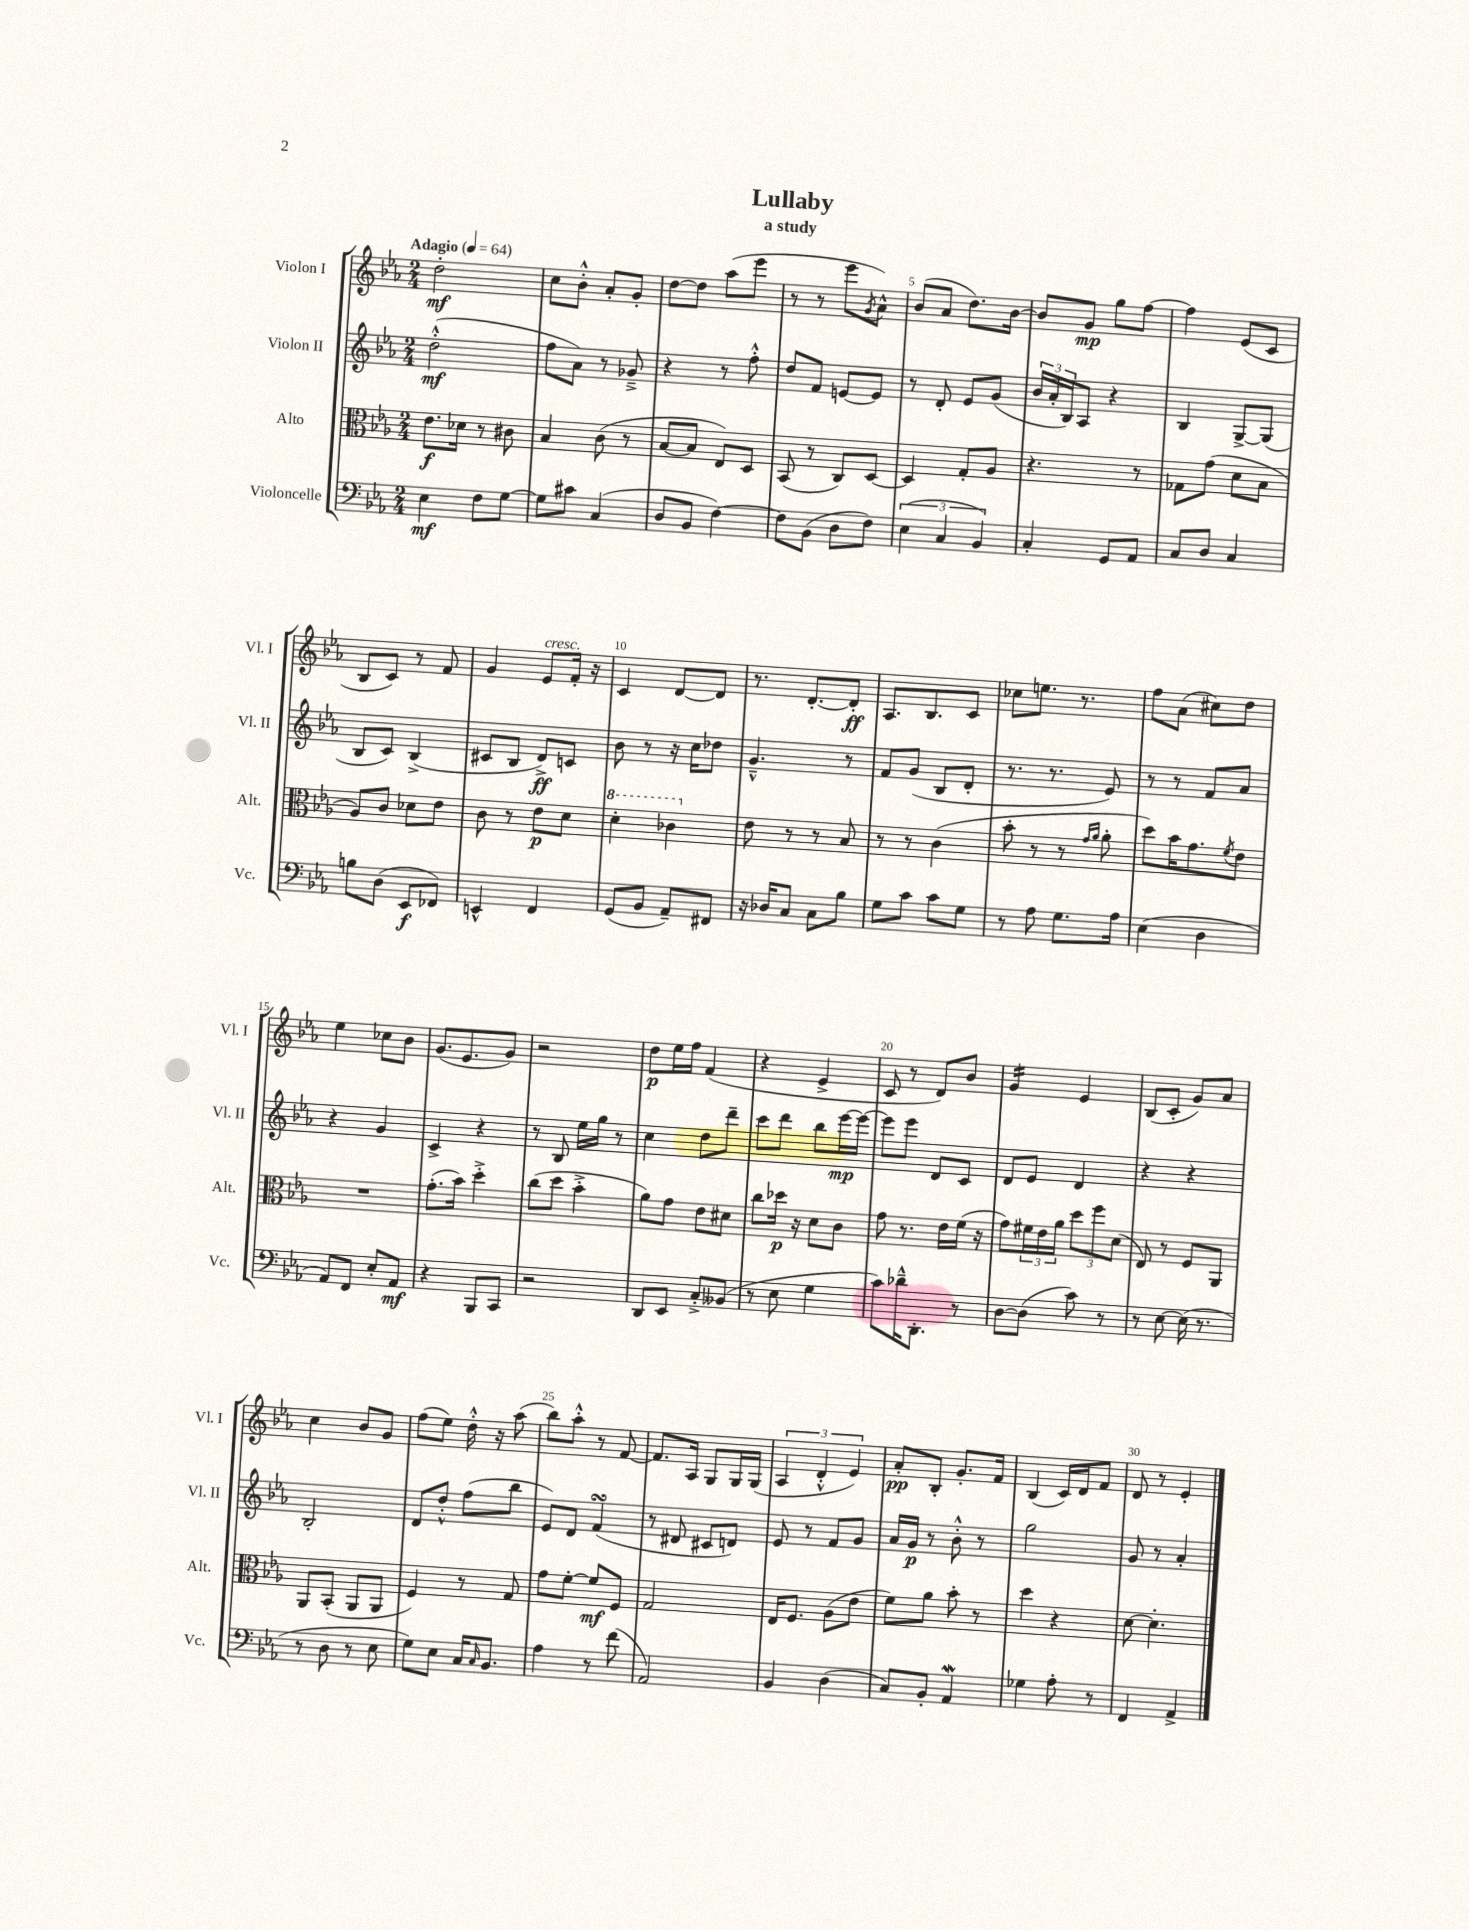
\header { title = "Lullaby" subtitle = "a study" }
<<
\new StaffGroup <<
\new Staff = "s0" \with { instrumentName = "Violon I" shortInstrumentName = "Vl. I" } {
    \clef treble \key ees \major \numericTimeSignature \time 2/4 \tempo "Adagio" 4 = 64
    d''2-.\mf |
    c''8 bes'8-.-^ aes'8-. g'8-. |
    d''8~ d''8 aes''8( ees'''8 |
    r8 r8 ees'''8 \acciaccatura { g'8 } aes'8-^) |
    bes'8( aes'8 d''8.) bes'16~ |
    bes'8 g'8\mp g''8 f''8~ |
    f''4 ees'8( c'8 |
    bes8 c'8) r8 f'8 |
    g'4 ees'8^\markup { \italic "cresc." } f'16-. r16 |
    c'4 d'8~ d'8 |
    r8. d'8.~-. d'8-.\ff |
    aes8. bes8. c'8 |
    ces''8 e''8. r8. |
    f''8 aes'8( cis''8) d''8 |
    ees''4 ces''8 bes'8 |
    g'8.( ees'8. g'8) |
    r2 |
    d''8\p ees''16 f''16 f'4( |
    r4 ees'4-> |
    c'8 r8 d'8) bes'8 |
    g'4:16 ees'4 |
    bes8( c'8-. g'8) aes'8 |
    c''4 bes'8 g'8 |
    f''8( ees''8) d''16-.-^ r16 aes''8( |
    bes''8) aes''8-.-^ r8 f'8~ |
    f'8. aes16 g8 g16 g16( |
    \tuplet 3/2 { aes4 d'4-.-^ ees'4) } |
    aes'8-.\pp bes8-. g'8.-. f'16 |
    bes4( c'16) d'16 f'8 |
    d'8 r8 ees'4-. \bar "|." |
}
\new Staff = "s1" \with { instrumentName = "Violon II" shortInstrumentName = "Vl. II" } {
    \clef treble \key ees \major \numericTimeSignature \time 2/4
    d''2-.-^\mf( |
    f''8 aes'8) r8 ges'8---> |
    r4 r8 f''8-.-^ |
    d''8 f'8 e'8~ e'8 |
    r8 d'8-. ees'8 g'8( |
    \tuplet 3/2 { bes'16 aes'16-. bes16) } aes8 r4 |
    bes4 g8~-> g8( |
    bes8 c'8) bes4->( |
    cis'8 bes8 d'8->\ff) c'8 |
    bes'8 r8 r16 c''16 des''8 |
    g'4.---^ r8 |
    f'8 g'8( bes8 d'8-. |
    r8. r8. ees'8) |
    r8 r8 f'8 aes'8 |
    r4 g'4 |
    c'4-> r4 |
    r8 bes8 ees''16 g''16 r8 |
    c''4 d''8 d'''8-- |
    c'''8 d'''8 bes''8 ees'''16~\mp ees'''16~ |
    ees'''8 ees'''8 d'8 c'8 |
    d'8 ees'8 d'4 |
    r4 r4 |
    bes2-. |
    d'8 d''8-.-^ f''8( bes''8 |
    ees'8) d'8 f'4\turn( |
    r8 dis'8 cis'8 d'8) |
    ees'8 r8 f'8 g'8 |
    aes'16 g'16\p r8 bes'8-.-^ r8 |
    g''2 |
    g'8 r8 aes'4-. \bar "|." |
}
\new Staff = "s2" \with { instrumentName = "Alto" shortInstrumentName = "Alt." } {
    \clef alto \key ees \major \numericTimeSignature \time 2/4
    ees'8.\f des'16 r8 cis'8 |
    bes4 c'8( r8 |
    bes8~ bes8 ees8) d8 |
    bes,8( r8 c8) d8~ |
    d4 g8-. aes8 |
    r4. r8 |
    ges8 g'8( d'8 bes8 |
    aes8) c'8 des'8 ees'8 |
    c'8 r8 ees'8\p d'8 |
    \ottava #1 d''4-. ces''4 \ottava #0 |
    ees'8 r8 r8 bes8 |
    r8 r8 c'4( |
    bes'8-. r8 r8 \grace { g'16 aes'16 } aes'8-. |
    d''8) bes'16 g'8. \acciaccatura { f'8 } ees'8 |
    R2 |
    g'8.-.( bes'16) d''4-.-> |
    c''8( d''8 bes'4-.-> |
    aes'8) g'8 ees'8 dis'8 |
    c''8 des''16\p r16 d'8 c'8 |
    g'8 r8. ees'16 f'16( r16 |
    g'8) \tuplet 3/2 { fis'16 ees'16 aes'16 } \tuplet 3/2 { d''8 f''8 d'8( } |
    ees8) r8 f8 aes,8 |
    aes,8 bes,8-.( aes,8 aes,8 |
    f4) r8 g8 |
    g'8 f'8~-. f'8\mf f8 |
    g2 |
    ees16 f8. aes8( ees'8 |
    f'8) aes'8 bes'8-. r8 |
    d''4 r4 |
    d'8~ d'4.-. \bar "|." |
}
\new Staff = "s3" \with { instrumentName = "Violoncelle" shortInstrumentName = "Vc." } {
    \clef bass \key ees \major \numericTimeSignature \time 2/4
    ees4\mf f8 g8~ |
    g8 cis'8 c4( |
    d8 bes,8 f4~) |
    f8 bes,8( d8 f8) |
    \tuplet 3/2 { ees4( c4 bes,4) } |
    c4-. g,8 aes,8 |
    c8 d8 c4 |
    b8 d8( ees,8\f fes,8) |
    e,4-^ f,4 |
    g,8( bes,8 aes,8--) fis,8 |
    r16 des16 c8 c8 bes8 |
    g8 c'8 c'8 g8 |
    r8 aes8 g8. aes16 |
    ees4( d4 |
    aes,8) f,8 ees8-. aes,8\mf |
    r4 bes,,8 c,8 |
    r2 |
    d,8 ees,8 c8-.-> beses,8( |
    r8 ees8 g4 |
    c'8) des'16---^ d,8.-. r8 |
    d8~ d8( c'8) r8 |
    r8 ees8~ ees16( r8. |
    r8 d8 r8 ees8 |
    g8) ees8 c16 \grace { c16 } bes,8. |
    aes4 r8 f'8( |
    aes,2) |
    bes,4 d4( |
    c8) bes,8-. aes,4\mordent |
    ges4 aes8-. r8 |
    f,4 aes,4-> \bar "|." |
}
>>
>>
\layout { \context { \Score \override BarNumber.break-visibility = ##(#f #t #t) barNumberVisibility = #(every-nth-bar-number-visible 5) } }
